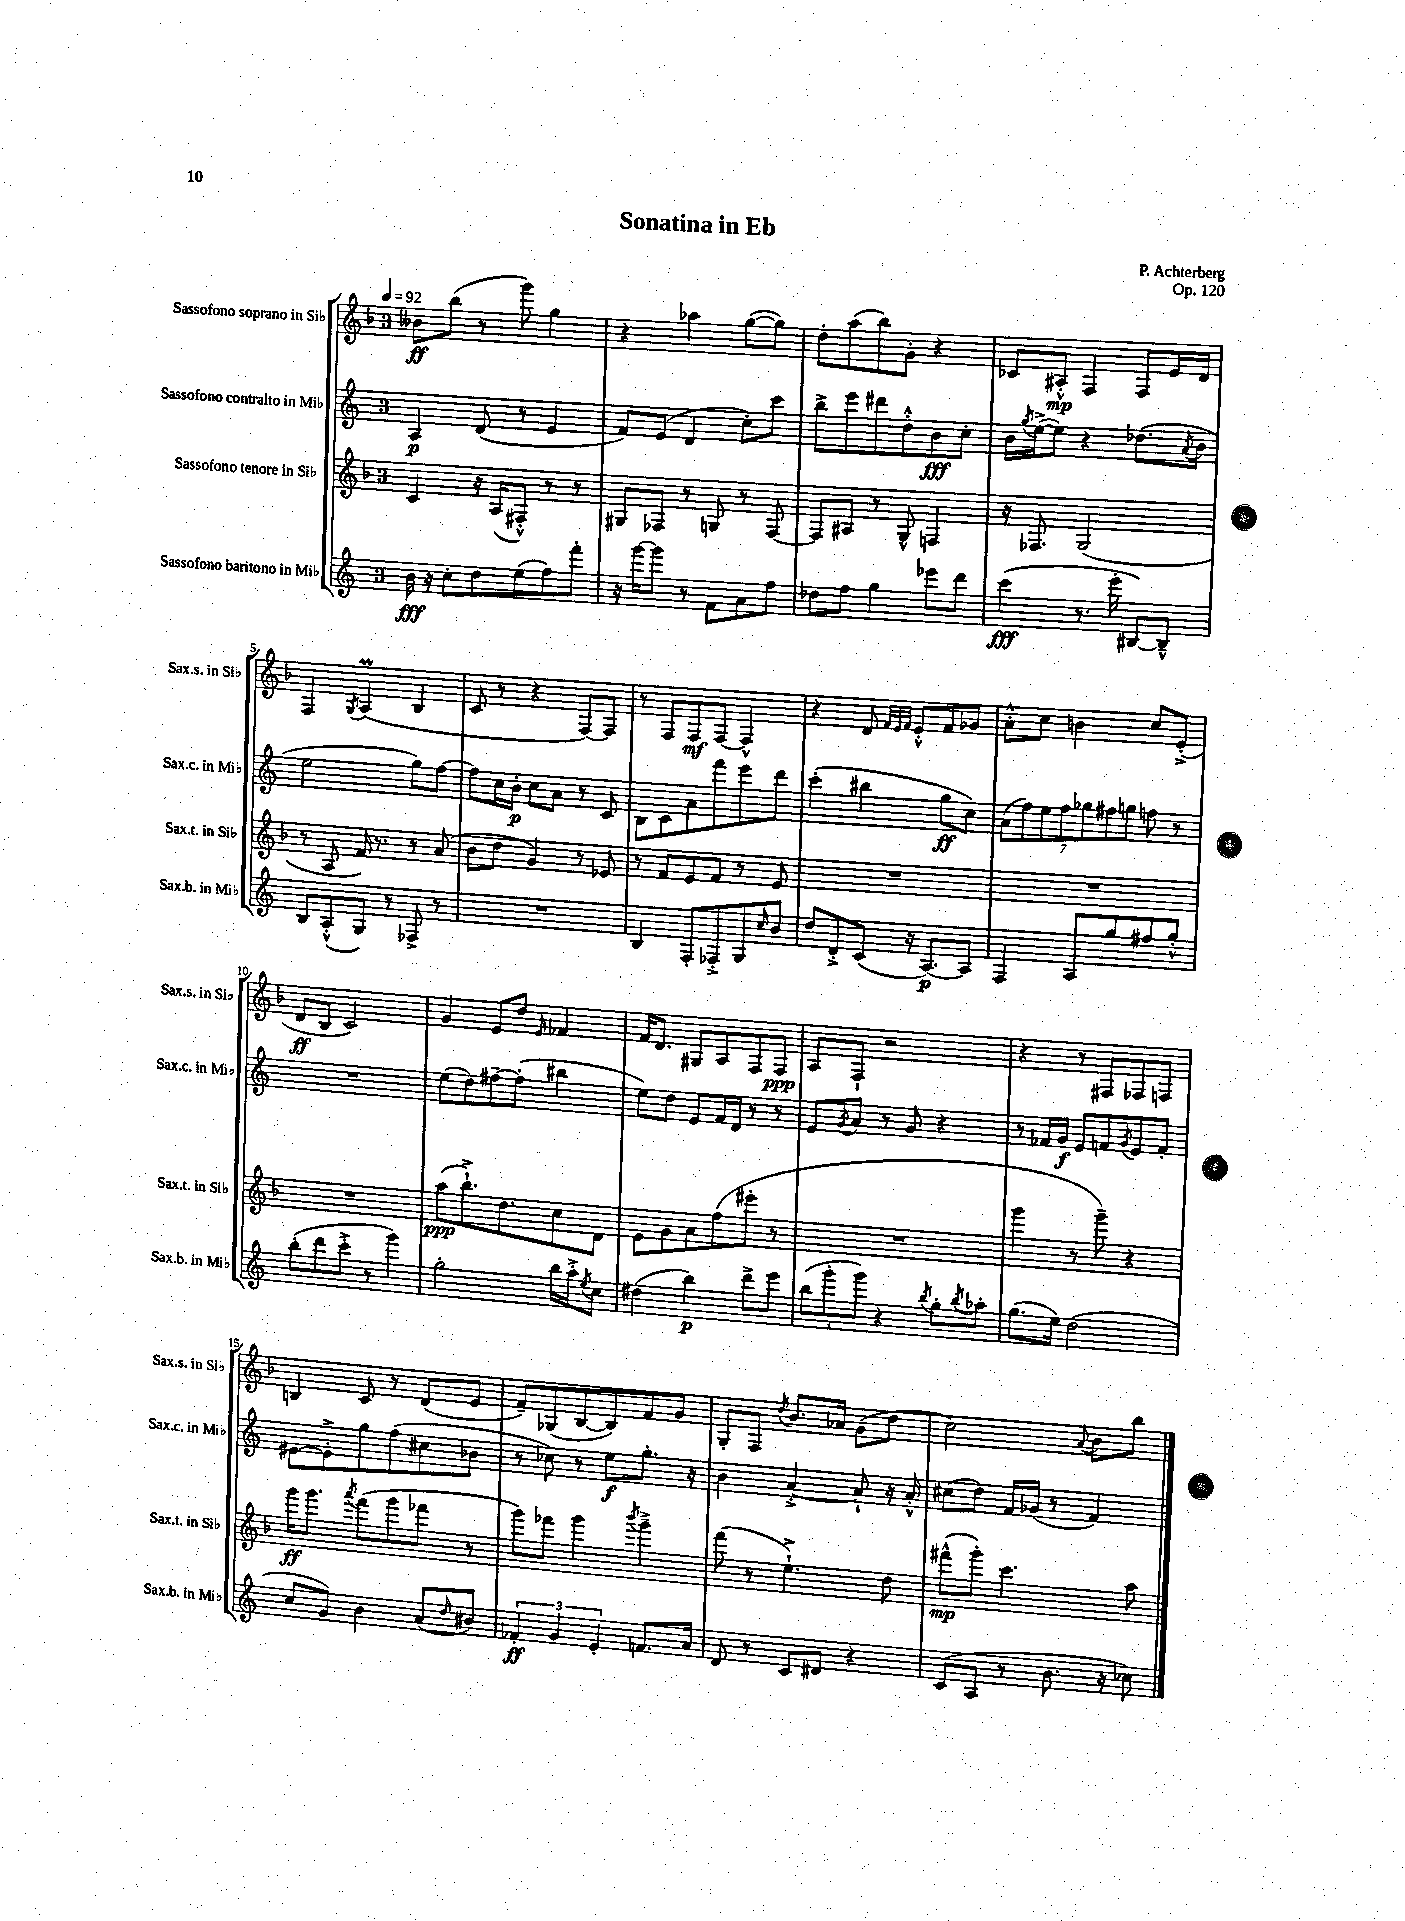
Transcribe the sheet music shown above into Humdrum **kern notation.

**kern	**dynam	**kern	**dynam	**kern	**dynam	**kern	**dynam
*part4	*part4	*part3	*part3	*part2	*part2	*part1	*part1
*staff4	*staff4	*staff3	*staff3	*staff2	*staff2	*staff1	*staff1
*I"Sassofono baritono in Mi♭	*	*I"Sassofono tenore in Si♭	*	*I"Sassofono contralto in Mi♭	*	*I"Sassofono soprano in Si♭	*
*I'Sax.b. in Mi♭	*	*I'Sax.t. in Si♭	*	*I'Sax.c. in Mi♭	*	*I'Sax.s. in Si♭	*
*clefG2	*	*clefG2	*	*clefG2	*	*clefG2	*
*k[]	*	*k[b-]	*	*k[]	*	*k[b-]	*
*M3/4	*	*M3/4	*	*M3/4	*	*M3/4	*
*MM92	*	*MM92	*	*MM92	*	*MM92	*
=1	=1	=1	=1	=1	=1	=1	=1
16b\	fff	4c/	.	4A/	p	8b--X\L	ff
16r	.	.	.	.	.	.	.
8cc'\L	.	.	.	.	.	(8bb-\J	.
8dd\	.	16r	.	(8d/	.	8r	.
.	.	(16A/KL	.	.	.	.	.
(8ee\	.	8F#X'^^/J)	.	8r	.	8ggg\)	.
8ff\)	.	8r	.	4e/	.	4gg\	.
8fff'\J	.	8r	.	.	.	.	.
=2	=2	=2	=2	=2	=2	=2	=2
16r	.	8G#X/L	.	8f/L)	.	4r	.
[16ggg\KL	.	.	.	.	.	.	.
8ggg\J]	.	8F-X/J	.	(8e/J	.	.	.
8r	.	8r	.	4d/	.	4aa-X\	.
8f\L	.	8Gn/	.	.	.	.	.
8a\	.	8r	.	8cc'\L)	.	([8gg\L	.
8ff\J	.	[8F-/	.	8ccc\J	.	8gg\J])	.
=3	=3	=3	=3	=3	=3	=3	=3
8dd-X\L	.	8F-/L]	.	8bb^\L	.	8dd'\L	.
8ff\J	.	8A#X/J	.	8eee\	.	(8aa\	.
4gg\	.	8r	.	8ddd#X\	.	8bb-\)	.
.	.	8G^^/	.	8dd'^^\	.	8g'\J	.
8eee-X\L	.	4Fn/	.	8b\	fff	4r	.
8ddd\J	.	.	.	8cc'\J	.	.	.
=4	=4	=4	=4	=4	=4	=4	=4
(4ccc\	fff	16r	.	16b\LL	.	8c-X/L	.
.	.	.	.	8qgg/	.	.	.
.	.	8.F-X/	.	([16ee^\J	.	.	.
.	.	.	.	8ee\J])	.	8A#X'^^/J	mp
8.r	.	(2G/	.	4r	.	4F/	.
16eee'\	.	.	.	.	.	.	.
[8B#X/L)	.	.	.	(8.dd-X\L	.	8F/L	.
8B#~^^/J]	.	.	.	.	.	16e/L	.
.	.	.	.	8qa/	.	.	.
.	.	.	.	16b\Jk	.	16d/JJ	.
!!LO:LB:g=z
=5	=5	=5	=5	=5	=5	=5	=5
8B/L	.	8r	.	2ee\	.	4F/	.
(8A'^^/	.	8A/	.	.	.	.	.
.	.	.	.	.	.	8qG/	.
8G/J)	.	16f/)	.	.	.	(4Am/	.
.	.	8.r	.	.	.	.	.
8r	.	.	.	.	.	.	.
8F-X^/	.	8r	.	8gg\L)	.	4B-/	.
8r	.	(8a/	.	[8ff\J	.	.	.
=6	=6	=6	=6	=6	=6	=6	=6
2.r	.	8b-\L	.	8ff\L]	.	8c/	.
.	.	8dd\J	.	16cc\L	.	8r	.
.	.	.	.	16b'\JJ	p	.	.
.	.	4g/)	.	8cc\L	.	4r	.
.	.	.	.	8a\J	.	.	.
.	.	8r	.	8r	.	[8F/L)	.
.	.	8e-X/	.	8c/	.	8F/J]	.
=7	=7	=7	=7	=7	=7	=7	=7
4B/	.	8r	.	8B\L	.	8r	.
.	.	8f/L	.	8c\	.	8F/L	.
8F'/L	.	8e/	.	8a\	.	8F/	mf
8F-X'^/	.	8f/J	.	8fff\	.	[8F/J	.
8G/	.	8r	.	8eee\	.	4F^^/]	.
16qqcc/	.	.	.	.	.	.	.
8b/J	.	8e/	.	8ddd\J	.	.	.
=8	=8	=8	=8	=8	=8	=8	=8
8dd/L	.	2.r	.	(4ccc'\	.	4r	.
8d'^/	.	.	.	.	.	.	.
(8c/J	.	.	.	4bb#X\	.	8d/	.
.	.	.	.	.	.	32qqf/LLL	.
.	.	.	.	.	.	32qqe/	.
.	.	.	.	.	.	32qqf/JJJ	.
16r	.	.	.	.	.	8e'^^/L	.
[8.A/L)	p	.	.	.	.	.	.
.	.	.	.	8gg\L	ff	8f/	.
8A/J]	.	.	.	8cc\J)	.	8g-X/J	.
=9	=9	=9	=9	=9	=9	=9	=9
4F/	.	2.r	.	(14a\L	.	8a'^^\L	.
.	.	.	.	14ff\)	.	.	.
.	.	.	.	.	.	8cc\J	.
.	.	.	.	14ee\	.	.	.
.	.	.	.	14ff\	.	.	.
8A/L	.	.	.	.	.	4bn\	.
.	.	.	.	14gg-X\	.	.	.
.	.	.	.	14ff#X\	.	.	.
8gg/	.	.	.	.	.	.	.
.	.	.	.	14ggn\J	.	.	.
8ff#X/	.	.	.	8ffn\	.	8cc/L	.
8gg'^^/J	.	.	.	8r	.	(8e'^/J	.
!!LO:LB:g=z
=10	=10	=10	=10	=10	=10	=10	=10
(8bb'\L	.	2.r	.	2.r	.	8d/L	ff
8ddd\	.	.	.	.	.	8B-/J	.
8ccc'^\J	.	.	.	.	.	2c/)	.
8r	.	.	.	.	.	.	.
4ggg\)	.	.	.	.	.	.	.
=11	=11	=11	=11	=11	=11	=11	=11
2gg'\	.	(8aa\L	ppp	(8ee\L	.	4g/	.
.	.	8.bb-`^\)	.	8dd\)	.	.	.
.	.	.	.	[8ff#X~\	.	8e/L	.
.	.	8.dd\	.	.	.	.	.
.	.	.	.	(8ff#'\J]	.	8dd/J	.
.	.	.	.	.	.	16qqe/	.
16bb\LL	.	8cc\	.	4bb#X\	.	4f-X/	.
16aa'^\J	.	.	.	.	.	.	.
8qee/	.	.	.	.	.	.	.
8cc\J	.	8d\J	.	.	.	.	.
=12	=12	=12	=12	=12	=12	=12	=12
(4dd#X\	.	8e\L	.	8ee\L)	.	16f/KL	.
.	.	.	.	.	.	8.d/J	.
.	.	8g\	.	8dd\J	.	.	.
4bb\)	p	8a\	.	8e/L	.	8G#X/L	.
.	.	(8ff\	.	16f/L	.	8A/	.
.	.	.	.	16d/JJ	.	.	.
8ddd^\L	.	8eee#X'\J	.	8r	.	8F/	.
8eee\J	.	8r	.	8r	.	8F/J	ppp
=13	=13	=13	=13	=13	=13	=13	=13
(12bb\L	.	2.r	.	8e/L	.	8A/L	.
12ggg'\	.	.	.	.	.	.	.
.	.	.	.	8qg/	.	.	.
.	.	.	.	8a/J	.	8F`/J	.
12ggg\J)	.	.	.	.	.	.	.
4r	.	.	.	8r	.	2r	.
.	.	.	.	8g/	.	.	.
8qbb/	.	.	.	.	.	.	.
8gg'\L	.	.	.	4r	.	.	.
8qbb/	.	.	.	.	.	.	.
8aa-X'\J	.	.	.	.	.	.	.
=14	=14	=14	=14	=14	=14	=14	=14
(8.gg\L	.	4ggg\	.	8r	.	4r	.
.	.	.	.	16f-X/LL	.	.	.
16ee\Jk)	.	.	.	16g/JJ	f	.	.
(2dd\	.	8r	.	8e/L	.	8r	.
.	.	8ggg~\)	.	8fn/	.	8F#X/L	.
.	.	.	.	8qg/	.	.	.
.	.	4r	.	8e/	.	8F-X/	.
.	.	.	.	8f'/J	.	8Fn/J	.
!!LO:LB:g=z
=15	=15	=15	=15	=15	=15	=15	=15
8cc/L	.	16ggg\KL	ff	[8e#X\L	.	4Bn/	.
.	.	8.ggg\J	.	.	.	.	.
8g/J)	.	.	.	8e#'^\]	.	.	.
.	.	8qaaa/	.	.	.	.	.
4b\	.	(8fff\L	.	8gg\	.	8c/	.
.	.	8ggg\	.	(8ff\	.	8r	.
(8a/L	.	8fff-X\J	.	8cc#X\	.	(8d/L	.
16qqdd/	.	.	.	.	.	.	.
8b#X/J)	.	8r	.	8b-X\J	.	8e/J	.
=16	=16	=16	=16	=16	=16	=16	=16
6f-X'/	ff	8ggg\L)	.	8r	.	8f~/L)	.
.	.	8fff-X\J	.	8cc-X\)	.	(8G-X/	.
6g/	.	.	.	.	.	.	.
.	.	4ggg\	.	8r	.	[8B-/	.
6e'/	.	.	.	.	.	.	.
.	.	.	.	8ee\L	f	8B-/])	.
.	.	8qbbb-/	.	.	.	.	.
8.fn/L	.	4ggg~^\	.	8.gg'\J	.	8f/	.
.	.	.	.	.	.	8g/J	.
16a/Jk	.	.	.	16r	.	.	.
=17	=17	=17	=17	=17	=17	=17	=17
8d/	.	(8fff\	.	4b\	.	8G'/L	.
8r	.	8r	.	.	.	8F/J	.
.	.	.	.	.	.	8qdd/	.
8c/L	.	4.ee`^\)	.	[4a'^/	.	8.b-/L	.
8d#X/J	.	.	.	.	.	.	.
.	.	.	.	.	.	16a-X/Jk	.
4r	.	.	.	8a`/]	.	(8g\L	.
.	.	8dd\	.	16r	.	8dd\J	.
.	.	.	.	16a'^^/	.	.	.
=18	=18	=18	=18	=18	=18	=18	=18
(8c/L	.	(8fff#X^^\L	mp	(8cc#X\L	.	2cc\)	.
8A/J	.	8ggg'\J)	.	8dd\J)	.	.	.
8r	.	4.ccc\	.	16f/LL	.	.	.
.	.	.	.	(16g-X/JJ	.	.	.
8.b\	.	.	.	8r	.	.	.
.	.	.	.	.	.	8qqa/	.
.	.	.	.	4f/)	.	8b-\L	.
16r	.	.	.	.	.	.	.
8cc-X\)	.	8aa\	.	.	.	8bb-\J	.
==	==	==	==	==	==	==	==
*-	*-	*-	*-	*-	*-	*-	*-
